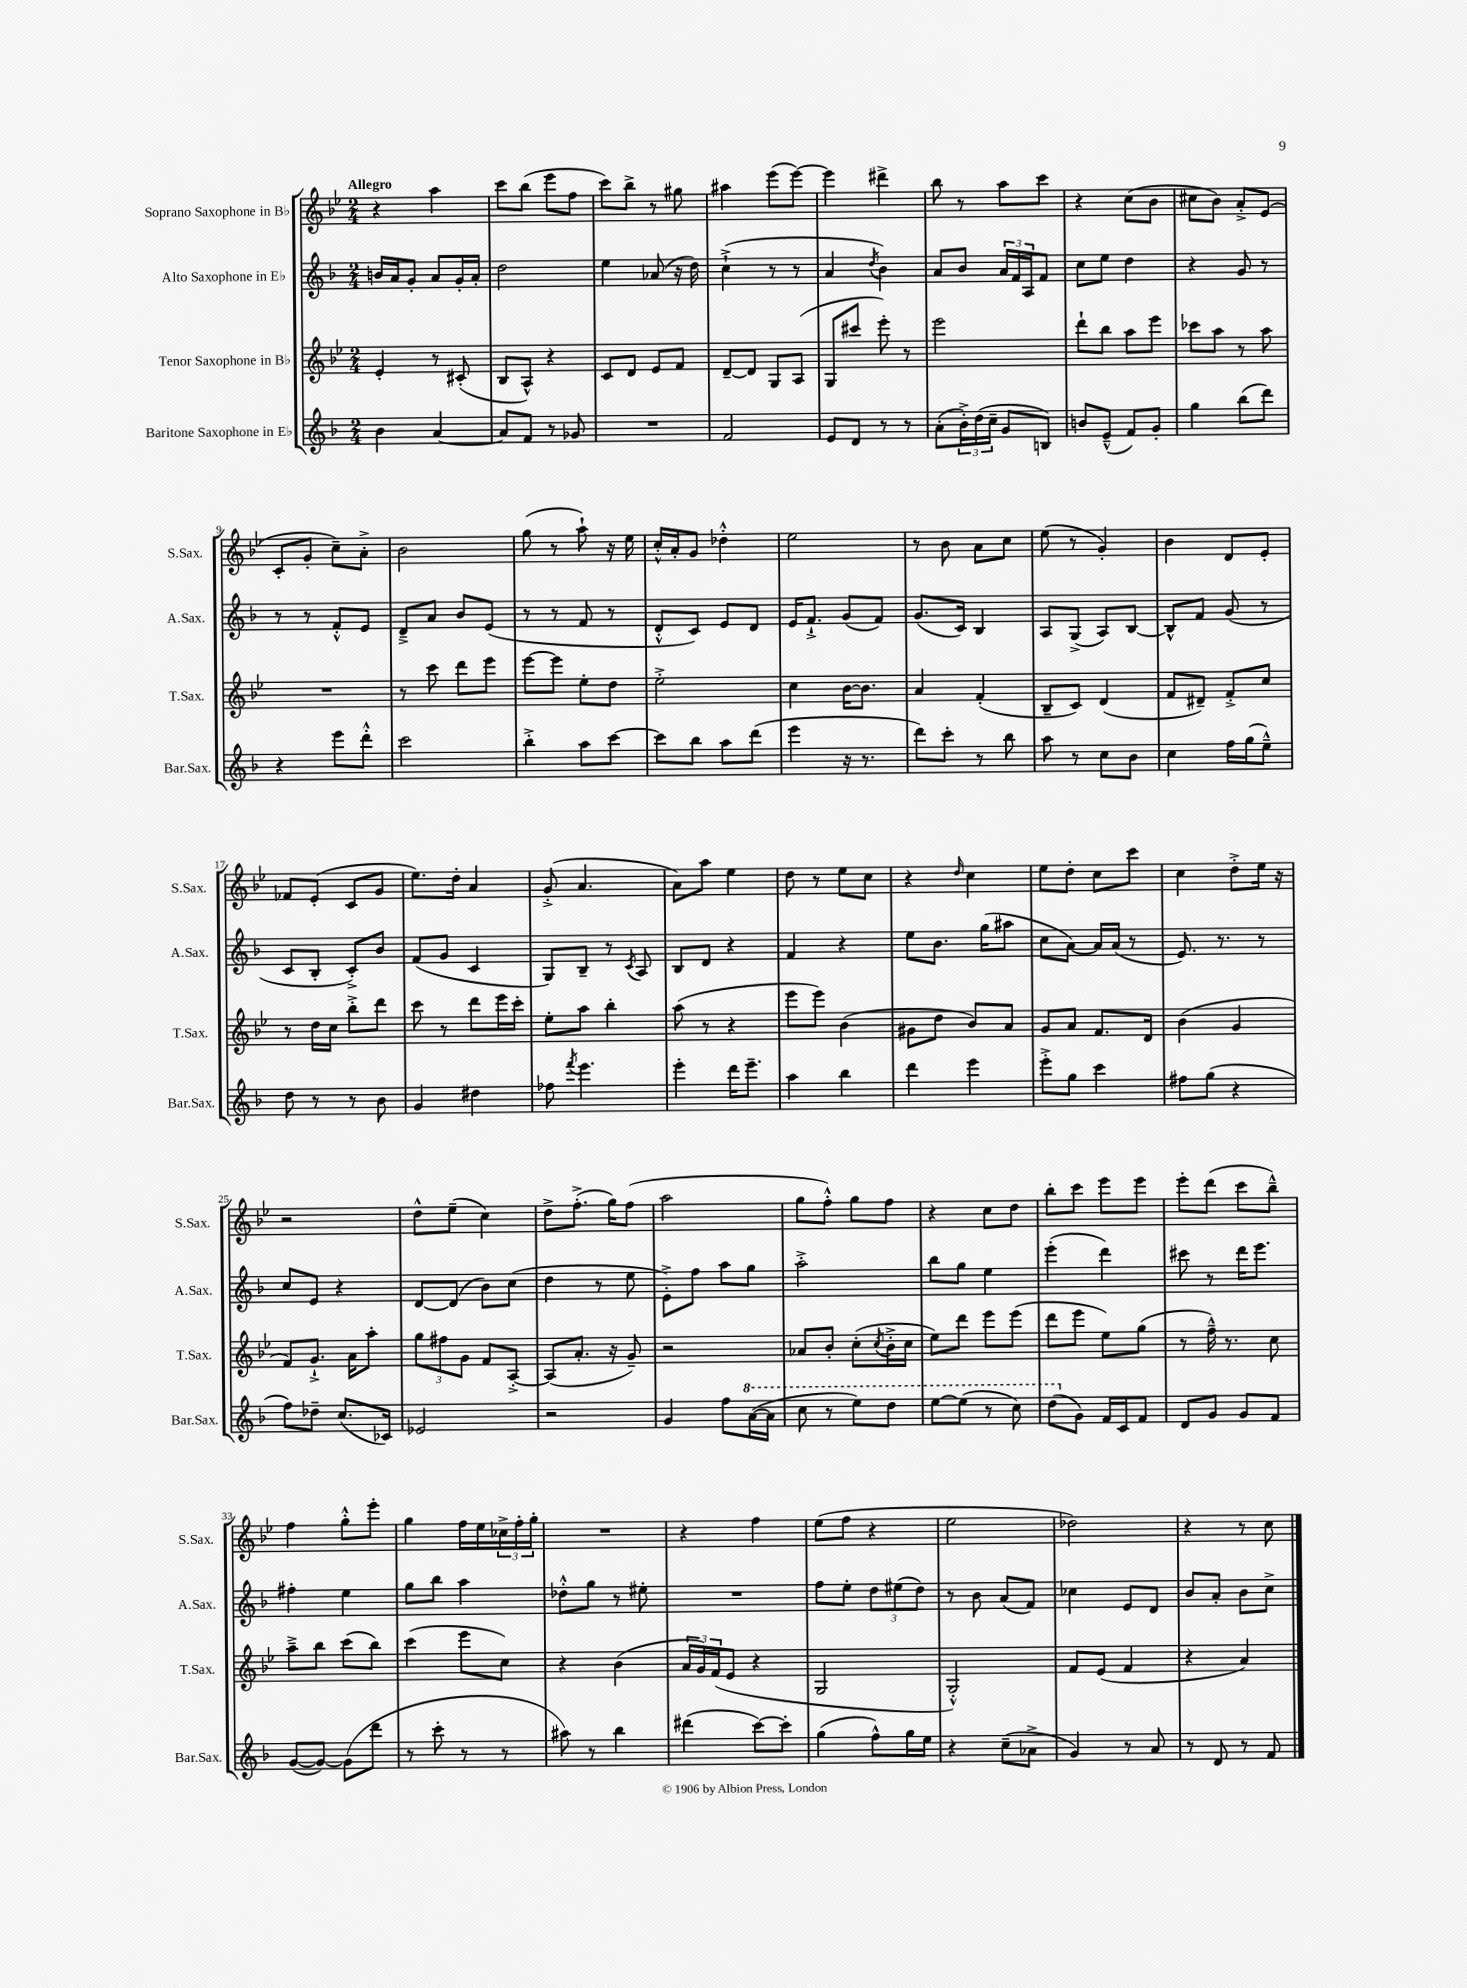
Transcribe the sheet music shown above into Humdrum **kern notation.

**kern	**kern	**kern	**kern
*part4	*part3	*part2	*part1
*staff4	*staff3	*staff2	*staff1
*I"Baritone Saxophone in E♭	*I"Tenor Saxophone in B♭	*I"Alto Saxophone in E♭	*I"Soprano Saxophone in B♭
*I'Bar.Sax.	*I'T.Sax.	*I'A.Sax.	*I'S.Sax.
*clefG2	*clefG2	*clefG2	*clefG2
*k[b-]	*k[b-e-]	*k[b-]	*k[b-e-]
*M2/4	*M2/4	*M2/4	*M2/4
=1	=1	=1	=1
!	!	!	!LO:TX:a:B:t=Allegro
4b-\	4e-'/	16bn/LL	4r
.	.	16a/J	.
.	.	8g'/J	.
[4a/	8r	8a/L	4aa\
.	(8c#X'/	16g'/L	.
.	.	16a'/JJ	.
=2	=2	=2	=2
8a/L]	8B-/L	2dd\	8ccc\L
8f/J	8A^^/J)	.	(8bb-\J
8r	4r	.	8eee-\L
8g-X/	.	.	8ff\J
=3	=3	=3	=3
2r	8c/L	4ee\	8ccc\L)
.	8d/J	.	8bb-^\J
.	8e-/L	(8a-X/	8r
.	8f/J	16r	8gg#X\
.	.	16dd\)	.
=4	=4	=4	=4
2f/	[8d~/L	(4cc`^\	4aa#X\
.	8d/J]	.	.
.	8G/L	8r	(8eee-\L
.	(8A/J	8r	[8eee-\J)
=5	=5	=5	=5
8e/L	8G/L	4a/	4eee-\]
8d/J	8ccc#X/J	.	.
.	.	8qdd/	.
8r	8eee-'\)	4b-\)	4ddd#X^\
8r	8r	.	.
=6	=6	=6	=6
(8a'\L	2eee-\	8a/L	8bb-\
24b-'^\L)	.	8b-/J	8r
(24dd\	.	.	.
24cc~\JJ	.	.	.
8g/L	.	24a/LL	8aa\L
.	.	24f/	.
.	.	24A/J	.
8Bn/J)	.	8f/J	8ccc\J
=7	=7	=7	=7
8bn/L	8ddd`\L	8cc\L	4r
(8e~^^/J	8bb-\J	8ee\J	.
8f/L)	8aa\L	4dd\	(8cc\L
8g'/J	8eee-\J	.	8b-\J
=8	=8	=8	=8
4gg\	8ccc-X\L	4r	8cc#X\L
.	8aa\J	.	8b-\J)
(8bb-\L	8r	8g/	8a'^/L
8ddd\J)	8aa\	8r	(8e-/J
!!LO:LB:g=z
=9	=9	=9	=9
4r	2r	8r	8c'/L
.	.	8r	8g'/J
8eee\L	.	8f'^^/L	8cc~\L)
8ddd'^^\J	.	8e/J	8a'^\J
=10	=10	=10	=10
2ccc\	8r	8d~^/L	2b-\
.	8ccc\	8a/J	.
.	8ddd\L	8b-/L	.
.	8eee-\J	(8e/J	.
=11	=11	=11	=11
4bb-'^\	[8eee-\L	8r	(8gg\
.	8eee-\J]	8r	8r
8aa\L	8ee-'\L	8f/	8aa`\)
[8ccc\J	8dd\J	8r	16r
.	.	.	16ee-\
=12	=12	=12	=12
8ccc\L]	2ee-'^\	8d'^^/L	16cc'^^/LL
.	.	.	16a'/J
8bb-\J	.	8c/J)	8g/J
8aa\L	.	8e/L	4dd-X'^^\
(8ddd\J	.	8d/J	.
=13	=13	=13	=13
4eee\	4cc\	16e/KL	2ee-\
.	.	8.f`^/J	.
16r	[16b-\KL	(8g/L	.
8.r	8.b-\J]	.	.
.	.	8f/J)	.
=14	=14	=14	=14
8ddd\L)	4a/	(8.g/L	8r
8ccc'\J	.	.	8b-\
.	.	16c/Jk)	.
8r	(4f'/	4B-/	8a\L
8bb-\	.	.	8cc\J
=15	=15	=15	=15
8aa\	8B-~/L	8A/L	(8ee-\
8r	8c/J)	(8G^/J	8r
8cc\L	(4d/	8A/L)	4g'/)
8b-\J	.	[8B-/J	.
=16	=16	=16	=16
4cc\	8f/L	8B-^^/L]	4b-\
.	8d#X~/J)	8f/J	.
16ff\LL	8f'^/L	(8g/	8d/L
(16gg\J	.	.	.
8ee~^^\J)	8cc/J	8r	8e-'/J
!!LO:LB:g=z
=17	=17	=17	=17
8dd\	8r	8c/L	8f-X/L
8r	16dd\LL	8B-'/J	(8e-'/J
.	16cc\JJ	.	.
8r	8bb-'^\L	8c'^/L)	8c/L
8b-\	8ddd\J	8b-/J	8g/J
=18	=18	=18	=18
4g/	8ccc\	(8f/L	8.ee-\L)
.	8r	8g/J	.
.	.	.	16dd'\Jk
4dd#X\	8ddd\L	4c/	4a/
.	16eee-\L	.	.
.	16ccc'\JJ	.	.
=19	=19	=19	=19
8ff-X\	8ee-'\L	8G/L)	(8g'^/
8qfff/	.	.	.
4.eee\	8aa\J	8B-~/J	4.a/
.	4bb-'\	8r	.
.	.	8qc/	.
.	.	8A/	.
=20	=20	=20	=20
4eee'\	(8aa\	8B-/L	8a\L)
.	8r	8d/J	8aa\J
16ddd\KL	4r	4r	4ee-\
8.eee~\J	.	.	.
=21	=21	=21	=21
4aa\	8eee-\L	4f/	8dd\
.	8eee-\J)	.	8r
4bb-\	(4b-\	4r	8ee-\L
.	.	.	8cc\J
=22	=22	=22	=22
4ddd\	8g#X\L	8ee\L	4r
.	8dd\J	8.b-\J	.
.	.	.	16qqdd/
4eee\	8b-/L)	.	4cc\
.	.	(16gg\KL	.
.	8a/J	8aa#X\J	.
=23	=23	=23	=23
8eee'^\L	8g/L	8cc\L	8ee-\L
8gg\J	8a/J	[8a\J)	8dd'\J
4ccc\	8.f/L	16a/LL]	8cc\L
.	.	(16a/JJ	.
.	.	8r	8ccc\J
.	16d/Jk	.	.
=24	=24	=24	=24
8ff#X\L	(4b-\	8.e/)	4cc\
(8gg\J	.	.	.
.	.	8.r	.
4r	4g/	.	8dd'^\L
.	.	8r	16ee-\Jk
.	.	.	16r
!!LO:LB:g=z
=25	=25	=25	=25
8ff\L)	8f/L)	8cc/L	2r
8dd-X~\J	8.g`^/J	8e/J	.
(8.cc/L	.	4r	.
.	16a\KL	.	.
.	8aa'\J	.	.
16c-X/Jk)	.	.	.
=26	=26	=26	=26
2e-X/	12gg\L	[8d/L	8dd^^\L
.	12ff#X\	.	.
.	.	(8d/J]	(8ee-~\J
.	12g\J	.	.
.	8f/L	8b-\L)	4cc\)
.	[8A'^/J	(8cc\J	.
=27	=27	=27	=27
2r	(8A/L]	4dd\	8dd^\L
.	8.a'/J	.	(8.ff'^\J
.	.	8r	.
.	16r	.	16gg\KL)
.	8g~/)	8ee\	(8ff\J
=28	=28	=28	=28
4g/	2r	8e'^\L)	2aa\
.	.	8ff\J	.
8ff\L	.	8aa\L	.
*8va	*	*	*
([16aa\L	.	8gg\J	.
16aa\JJ]	.	.	.
=29	=29	=29	=29
8ccc\	8a-X/L	2aa'^\	8gg\L
8r	8b-'/J	.	8ff'^^\J)
8eee\L)	(8cc'\L	.	8gg\L
.	8qcc/	.	.
8ddd\J	16b-'^\L	.	8ff\J
.	16cc\JJ	.	.
=30	=30	=30	=30
[8eee\L	8ee-\L)	8bb-\L	4r
(8eee\J]	8ddd\J	8gg\J	.
8r	8eee-\L	4ee\	8cc\L
8ccc\)	(8eee-\J	.	8dd\J
=31	=31	=31	=31
(8ddd\L	8ddd\L	(4eee'\	8bb-'\L
*X8va	*	*	*
8g\J)	8eee-\J	.	8ccc\J
16f/LL	8ee-\L)	4ddd\)	8eee-\L
16c/J	.	.	.
8f/J	(8gg\J	.	8eee-\J
=32	=32	=32	=32
8d/L	8r	8ccc#X\	8eee-'\L
8g/J	16ff~^^\)	8r	(8ddd\J
.	8.r	.	.
8g/L	.	16ddd\KL	8ccc\L
.	.	8.eee\J	.
8f/J	8cc\	.	8bb-~^^\J)
!!LO:LB:g=z
=33	=33	=33	=33
([8g/L	8aa~^\L	4ff#X'\	4ff\
8g/J_)	8bb-\J	.	.
(8g\L]	(8ccc\L	4ee\	8gg'^^\L
8ddd\J	8bb-\J)	.	8eee-'\J
=34	=34	=34	=34
8r	(4ccc\	8gg\L	4gg\
8ccc'\	.	8bb-\J	.
8r	8eee-\L	4aa\	16ff\LL
.	.	.	16ee-\
8r	8cc\J)	.	24cc-X^\
.	.	.	24ff'\
.	.	.	24gg'\JJ
=35	=35	=35	=35
8aa#X\)	4r	8dd-X'^^\L	2r
8r	.	8gg\J	.
4bb-\	(4b-\	8r	.
.	.	8ee#X'\	.
=36	=36	=36	=36
(4ddd#X\	24a/LL	2r	4r
.	24g/)	.	.
.	(24f/J	.	.
.	8e-/J	.	.
[8ccc\L)	4r	.	4ff\
8ccc'\J]	.	.	.
=37	=37	=37	=37
(4gg\	2G/	8ff\L	(8ee-\L
.	.	8ee'\J	8ff\J
8ff^^\L)	.	12dd\L	4r
.	.	(12ee#X\	.
16gg\L	.	.	.
.	.	12dd\J)	.
16ee\JJ	.	.	.
=38	=38	=38	=38
4r	2G'^^/)	8r	2ee-\
.	.	8b-\	.
(8cc~\L	.	(8a/L	.
8a-X^\J	.	8f/J)	.
=39	=39	=39	=39
4g/)	8f/L	4cc-X\	2dd-X\)
.	(8e-/J	.	.
8r	4f/	8e/L	.
8a/	.	8d/J	.
=40	=40	=40	=40
8r	4r	8b-/L	4r
8d/	.	8a'/J	.
8r	4a/)	8b-\L	8r
8f/	.	8cc^\J	8cc\
==	==	==	==
*-	*-	*-	*-
